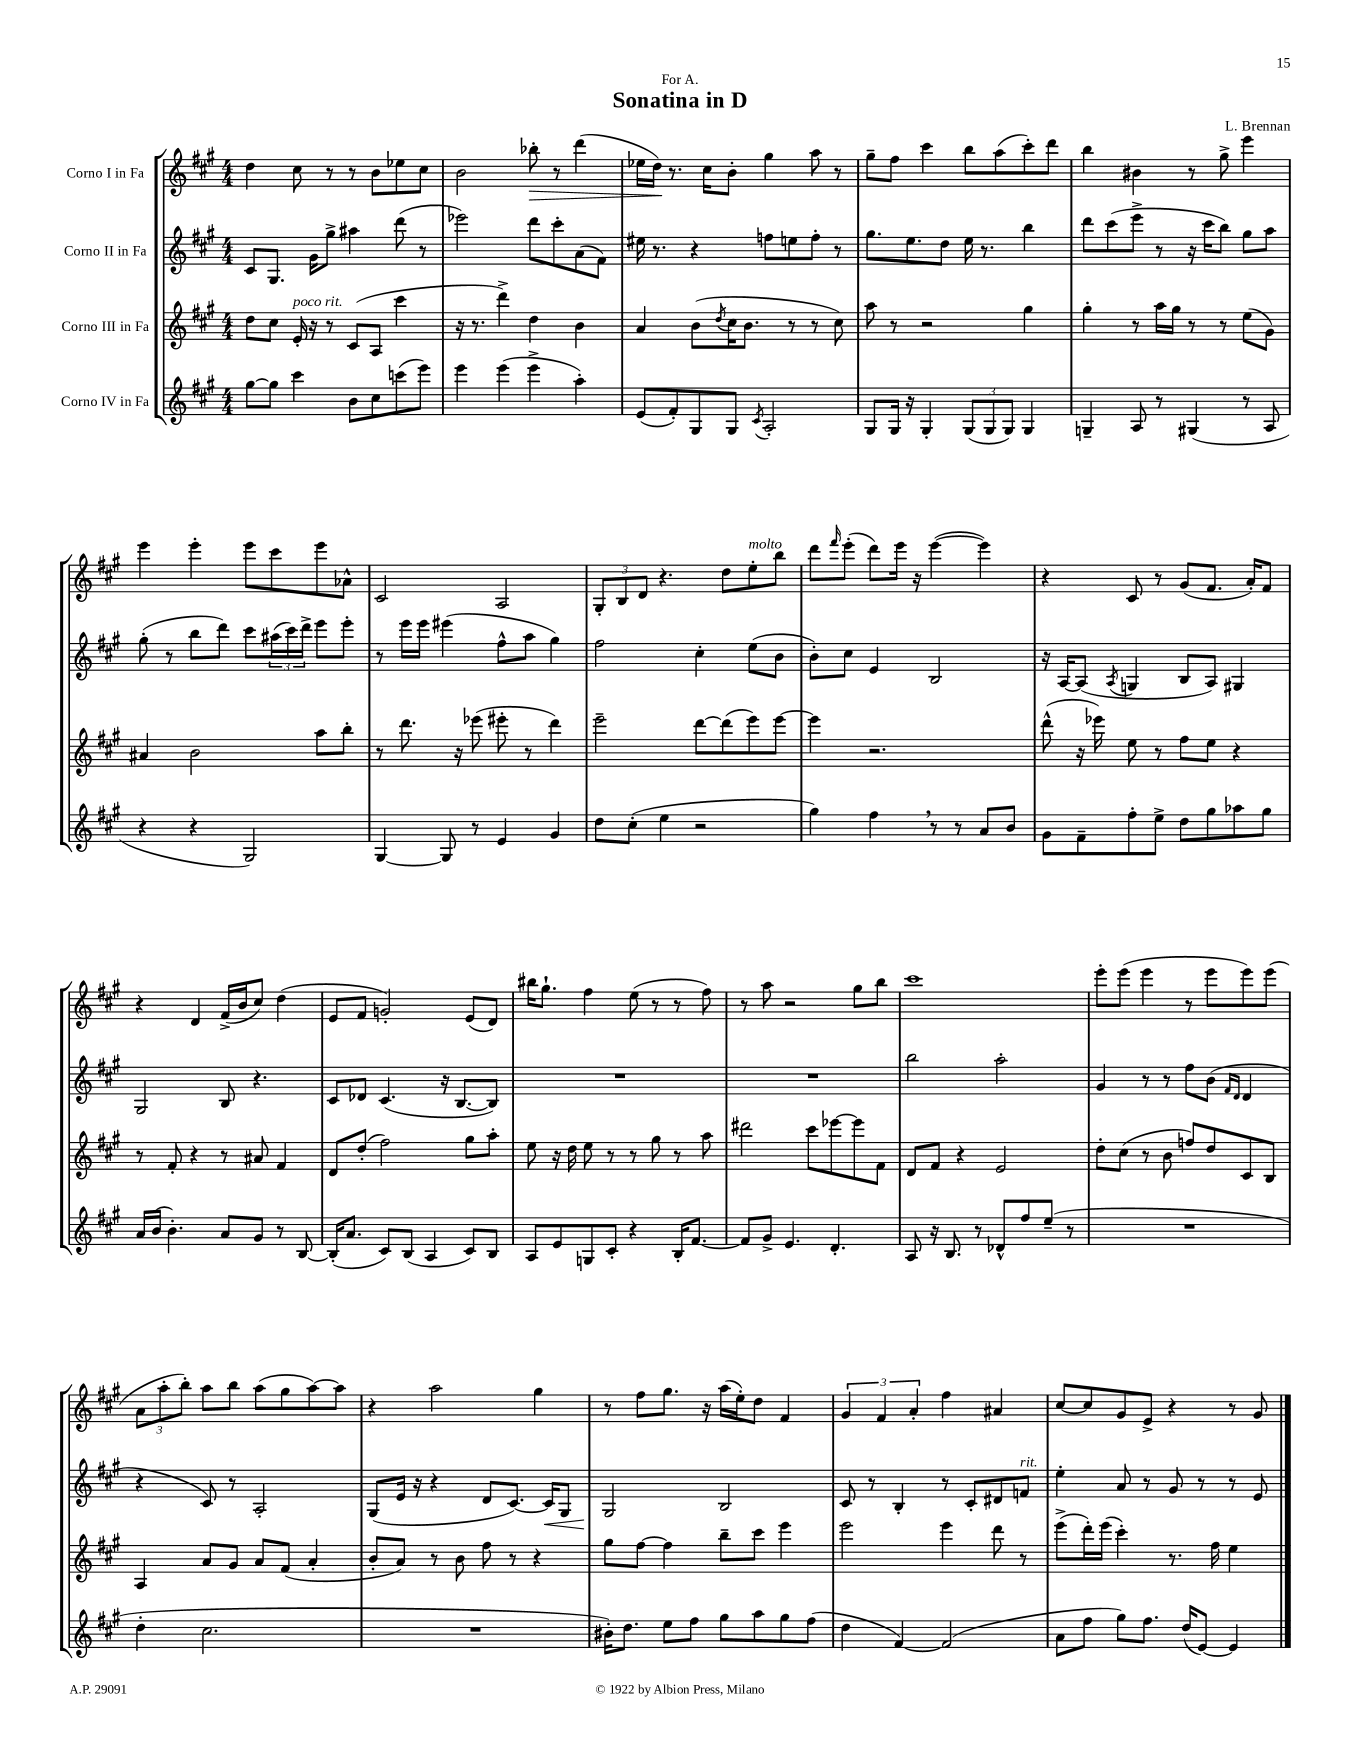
\header { title = "Sonatina in D" composer = "L. Brennan" dedication = "For A." }
<<
\new StaffGroup <<
\new Staff = "s0" \with { instrumentName = "Corno I in Fa" } {
    \clef treble \key a \major \numericTimeSignature \time 4/4
    d''4 cis''8 r8 r8 b'8 ees''8 cis''8 |
    b'2 bes''8-.\> r8 d'''4( |
    ees''16 d''16\!) r8. cis''16 b'8-. gis''4 a''8 r8 |
    gis''8-- fis''8 cis'''4 b''8 a''8( cis'''8-.) d'''8 |
    b''4 bis'4 r8 gis''8-> e'''4 |
    e'''4 e'''4-. e'''8 cis'''8 e'''8 aes'8-^ |
    cis'2 a2 |
    \tuplet 3/2 { gis8-. b8 d'8 } r4. d''8 e''8-.^\markup { \italic "molto" } b''8 |
    d'''8 \grace { fis'''16 } e'''8-.( d'''8) e'''16 r16 e'''4~( e'''4) |
    r4 cis'8 r8 gis'8( fis'8. a'16-.) fis'8 |
    r4 d'4 fis'16->( b'16 cis''8) d''4( |
    e'8 fis'8 g'2-.) e'8( d'8) |
    bis''16 gis''8.-! fis''4 e''8( r8 r8 fis''8) |
    r8 a''8 r2 gis''8 b''8 |
    cis'''1 |
    e'''8-. e'''8( e'''4 r8 e'''8 e'''8) e'''8( |
    \tuplet 3/2 { a'8 a''8-. b''8-.) } a''8 b''8 a''8( gis''8 a''8~) a''8 |
    r4 a''2 gis''4 |
    r8 fis''8 gis''8. r16 a''16( e''16-.) d''8 fis'4 |
    \tuplet 3/2 { gis'4 fis'4 a'4-. } fis''4 ais'4 |
    cis''8~ cis''8 gis'8 e'8-> r4 r8 gis'8 \bar "|." |
}
\new Staff = "s1" \with { instrumentName = "Corno II in Fa" } {
    \clef treble \key a \major \numericTimeSignature \time 4/4
    cis'8 gis8. gis'16 gis''8-> ais''4 d'''8( r8 |
    ees'''2) d'''8 cis'''8-. a'8( fis'8) |
    eis''16 r8. r4 f''8 e''8 f''8-. r8 |
    gis''8. e''8. d''8 e''16 r8. b''4 |
    d'''8 cis'''8( e'''8-> r8 r16 cis'''16 b''8) gis''8 a''8 |
    gis''8-.( r8 b''8 d'''8) cis'''8 \tuplet 3/2 { ais''16( cis'''16) d'''16-> } e'''8 e'''8-. |
    r8 e'''16 e'''16 eis'''4( fis''8-^ a''8 gis''4) |
    fis''2 cis''4-. e''8( b'8 |
    b'8-.) cis''8 e'4 b2 |
    r16 a16~ a8( \acciaccatura { a8 } g4 b8 a8) gis4 |
    gis2 b8 r4. |
    cis'8 des'8 cis'4.( r16 b8.~ b8) |
    R1 |
    R1 |
    b''2 a''2-. |
    gis'4 r8 r8 fis''8 b'8( \grace { fis'16 d'16 } d'4 |
    r4 cis'8) r8 a2-. |
    gis8( e'16 r16 r4 d'8 cis'8.~) cis'16\< gis8 |
    gis2\! b2 |
    cis'8 r8 b4-. r8 cis'8-. dis'8 f'8^\markup { \italic "rit." } |
    e''4-. a'8 r8 gis'8 r8 r8 e'8 \bar "|." |
}
\new Staff = "s2" \with { instrumentName = "Corno III in Fa" } {
    \clef treble \key a \major \numericTimeSignature \time 4/4
    d''8 cis''8 e'16-.^\markup { \italic "poco rit." } r16 r8 cis'8( a8 cis'''4 |
    r16 r8. d'''4->) d''4 b'4 |
    a'4 b'8( \acciaccatura { d''8 } cis''16 b'8. r8 r8 cis''8) |
    a''8 r8 r2 gis''4 |
    gis''4-. r8 a''16 gis''16 r8 r8 e''8( gis'8) |
    ais'4 b'2 a''8 b''8-. |
    r8 d'''8. r16 ees'''8( eis'''8-. r8 d'''4) |
    e'''2-- d'''8~ d'''8( e'''8) e'''8~ |
    e'''4 r2. |
    d'''8-^( r16 ees'''16) e''8 r8 fis''8 e''8 r4 |
    r8 fis'8-. r4 r8 ais'8 fis'4 |
    d'8 d''8-.( fis''2) gis''8 a''8-. |
    e''8 r16 d''16 e''8 r8 r8 gis''8 r8 a''8 |
    dis'''2 cis'''8 ees'''8~ ees'''8 fis'8 |
    d'8 fis'8 r4 e'2 |
    d''8-. cis''8( r8 b'8 f''8) d''8 cis'8 b8 |
    a4 a'8 gis'8 a'8 fis'8( a'4-. |
    b'8-. a'8) r8 b'8 fis''8 r8 r4 |
    gis''8 fis''8~ fis''4 b''8-- cis'''8 e'''4 |
    e'''2 e'''4 d'''8 r8 |
    e'''8->( d'''16-.) e'''16( cis'''4-.) r8. fis''16 e''4 \bar "|." |
}
\new Staff = "s3" \with { instrumentName = "Corno IV in Fa" } {
    \clef treble \key a \major \numericTimeSignature \time 4/4
    gis''8~ gis''8 cis'''4 b'8 cis''8 c'''8( e'''8) |
    e'''4 e'''4( e'''4-> a''4-.) |
    e'8( fis'8-.) gis8 gis8 \acciaccatura { cis'8 } a2-. |
    gis8 gis16 r16 gis4-. \tuplet 3/2 { gis8( gis8 gis8) } gis4 |
    g4-- a8 r8 gis4( r8 a8 |
    r4 r4 gis2) |
    gis4~ gis8 r8 e'4 gis'4 |
    d''8 cis''8-.( e''4 r2 |
    gis''4) fis''4 \breathe r8 r8 a'8 b'8 |
    gis'8 fis'8-- fis''8-. e''8-> d''8 gis''8 aes''8 gis''8 |
    a'16 b'16( b'4.-.) a'8 gis'8 r8 b8~ |
    b16-.( a'8. cis'8) b8( a4 cis'8) b8 |
    a8 e'8 g8 cis'8-. r4 b16-. fis'8.~ |
    fis'8 gis'8-> e'4. d'4.-. |
    a8 r16 b8. r8 des'8-^ fis''8 e''8--( r8 |
    R1 |
    d''4-. cis''2. |
    R1 |
    bis'16-.) d''8. e''8 fis''8 gis''8 a''8 gis''8 fis''8( |
    d''4 fis'4~) fis'2( |
    a'8 fis''8 gis''8) fis''8. d''16( e'8~) e'4 \bar "|." |
}
>>
>>
\layout { \context { \Score \remove "Bar_number_engraver" } }
